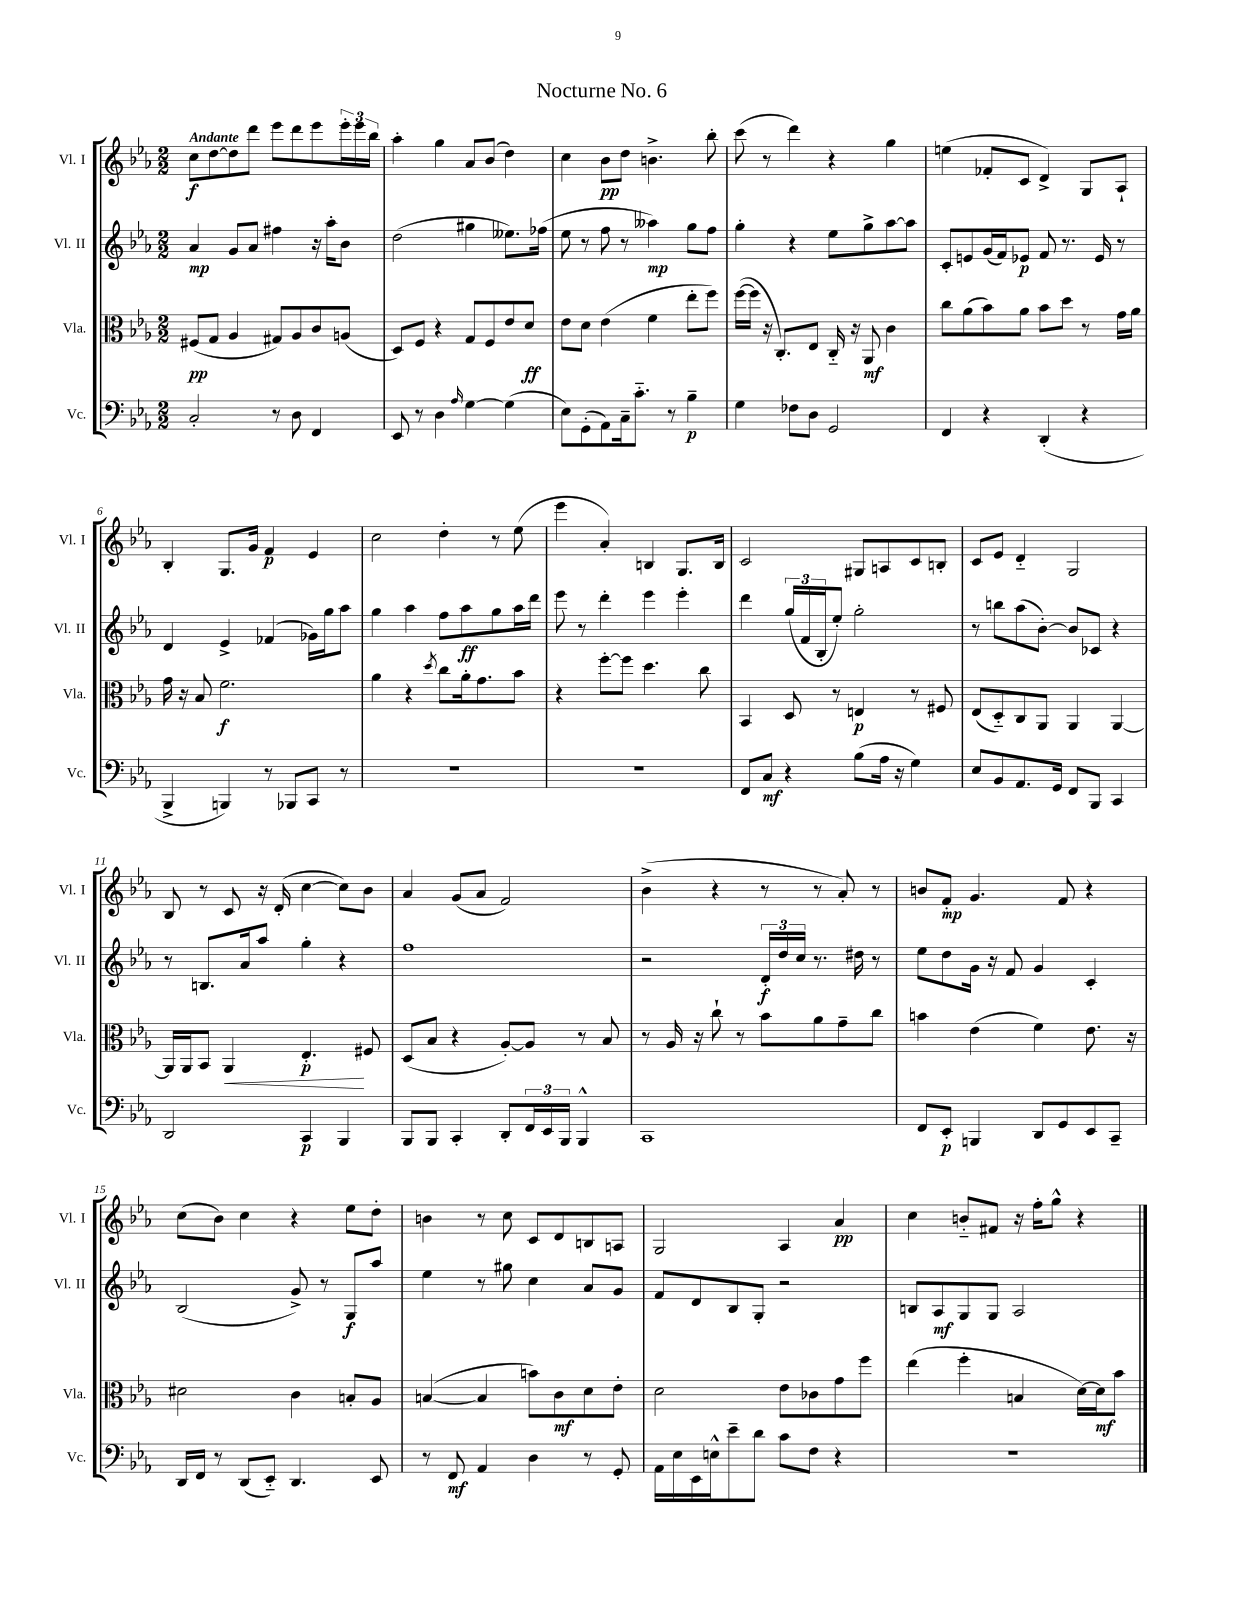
\header { title = "Nocturne No. 6" }
<<
\new StaffGroup <<
\new Staff = "s0" \with { instrumentName = "Vl. I" shortInstrumentName = "Vl. I" } {
    \clef treble \key ees \major \numericTimeSignature \time 2/2 \tempo "Andante"
    c''8\f d''8~ d''8 d'''8 ees'''8 d'''8 ees'''8 \tuplet 3/2 { ees'''16-. ees'''16 bes''16 } |
    aes''4-. g''4 aes'8 bes'8( d''4) |
    c''4 bes'8\pp d''8 b'4.-> bes''8-. |
    c'''8( r8 d'''4) r4 g''4 |
    e''4( fes'8-. c'8 d'4->) g8 aes8-! |
    bes4-. g8. g'16 f'4\p ees'4 |
    c''2 d''4-. r8 ees''8( |
    ees'''4 aes'4-.) b4 g8. b16 |
    c'2 gis8 a8 c'8 b8-. |
    c'8 ees'8 d'4-_ g2 |
    bes8 r8 c'8 r16 d'16-.( c''4~ c''8) bes'8 |
    aes'4 g'8( aes'8 f'2) |
    bes'4->( r4 r8 r8 aes'8-.) r8 |
    b'8 f'8-.\mp g'4. f'8 r4 |
    c''8( bes'8) c''4 r4 ees''8 d''8-. |
    b'4 r8 c''8 c'8 d'8 b8 a8 |
    g2 aes4 aes'4\pp |
    c''4 b'8-_ fis'8 r16 f''16-. g''8-^ r4 \bar "|." |
}
\new Staff = "s1" \with { instrumentName = "Vl. II" shortInstrumentName = "Vl. II" } {
    \clef treble \key ees \major \numericTimeSignature \time 2/2
    aes'4\mp g'8 aes'8 fis''4 r16 aes''16-. bes'8 |
    d''2( gis''4 eeses''8.) fes''16( |
    ees''8 r8 f''8 r8 aeses''4\mp) g''8 f''8 |
    g''4-. r4 ees''8 g''8-> aes''8~ aes''8 |
    c'8-. e'8 g'16( f'16) ees'8\p f'8 r8. ees'16 r8 |
    d'4 ees'4-> fes'4( ges'16) g''16 aes''8 |
    g''4 aes''4 f''8 aes''8\ff g''8 aes''16 d'''16 |
    ees'''8 r8 d'''4-. ees'''4 ees'''4-. |
    d'''4 \tuplet 3/2 { g''16( f'16 bes16-. } ees''8-.) g''2-. |
    r8 b''8 aes''8( bes'8~-.) bes'8 ces'8 r4 |
    r8 b8. aes'16 aes''8 g''4-. r4 |
    f''1 |
    r2 \tuplet 3/2 { d'16-.\f d''16 c''16 } r8. dis''16 r8 |
    ees''8 d''8 g'16 r16 f'8 g'4 c'4-. |
    bes2( g'8->) r8 g8\f aes''8 |
    ees''4 r8 gis''8 c''4 aes'8 g'8 |
    f'8 d'8 bes8 g8-. r2 |
    b8 aes8\mf g8 g8 aes2 \bar "|." |
}
\new Staff = "s2" \with { instrumentName = "Vla." shortInstrumentName = "Vla." } {
    \clef alto \key ees \major \numericTimeSignature \time 2/2
    fis8\pp( g8 aes4 gis8) aes8 c'8 a8( |
    d8) f8 r4 g8 f8 ees'8 d'8\ff |
    ees'8 d'8 ees'4( f'4 ees''8-. f''8) |
    f''16~( f''16 r16 c8.-.) ees8 c16-_ r16 aes,8\mf c'4 |
    c''8 aes'8( bes'8) aes'8 bes'8 d''8 r8 g'16 aes'16 |
    g'16 r16 bes8 f'2.\f |
    aes'4 r4 \acciaccatura { d''8 } c''8 aes'16-. g'8. bes'8 |
    r4 f''8~-. f''8 d''4. c''8 |
    bes,4 d8 r8 e4\p r8 fis8 |
    ees8( d8-_) c8 aes,8 aes,4 aes,4~ |
    aes,16 aes,16 bes,8 aes,4\< ees4.-.\p\! fis8 |
    d8( bes8 r4 aes8~-.) aes8 r8 bes8 |
    r8 aes16 r16 c''8-! r8 bes'8 aes'8 g'8-- c''8 |
    b'4 ees'4( f'4) ees'8. r16 |
    dis'2 c'4 b8-. aes8 |
    b4~( b4 b'8) c'8\mf d'8 ees'8-. |
    d'2 ees'8 ces'8 g'8 f''8 |
    ees''4( f''4-. b4 d'16~) d'16\mf bes'8 \bar "|." |
}
\new Staff = "s3" \with { instrumentName = "Vc." shortInstrumentName = "Vc." } {
    \clef bass \key ees \major \numericTimeSignature \time 2/2
    c2-. r8 d8 f,4 |
    ees,8 r8 d4 \grace { aes16 } g4~ g4( |
    ees8) g,8-.( aes,8) c16-- c'8.-_ r8 bes4--\p |
    g4 fes8 d8 g,2 |
    f,4 r4 d,4-.( r4 |
    bes,,4-> b,,4) r8 bes,,8 c,8 r8 |
    R1 |
    R1 |
    f,8 c8\mf r4 bes8( aes16 r16 g4) |
    ees8 bes,8 aes,8. g,16 f,8 bes,,8 c,4 |
    d,2 c,4\p bes,,4 |
    bes,,8 bes,,8 c,4-. d,8-. \tuplet 3/2 { f,16 ees,16 bes,,16 } bes,,4-^ |
    c,1 |
    f,8 ees,8-.\p b,,4 d,8 g,8 ees,8 c,8-- |
    d,16 f,16 r8 d,8( ees,8-_) d,4. ees,8 |
    r8 f,8\mf aes,4 d4 r8 g,8-. |
    aes,16 ees16 ees,16 e16-^ ees'8-- d'8 c'8 f8 r4 |
    R1 \bar "|." |
}
>>
>>
